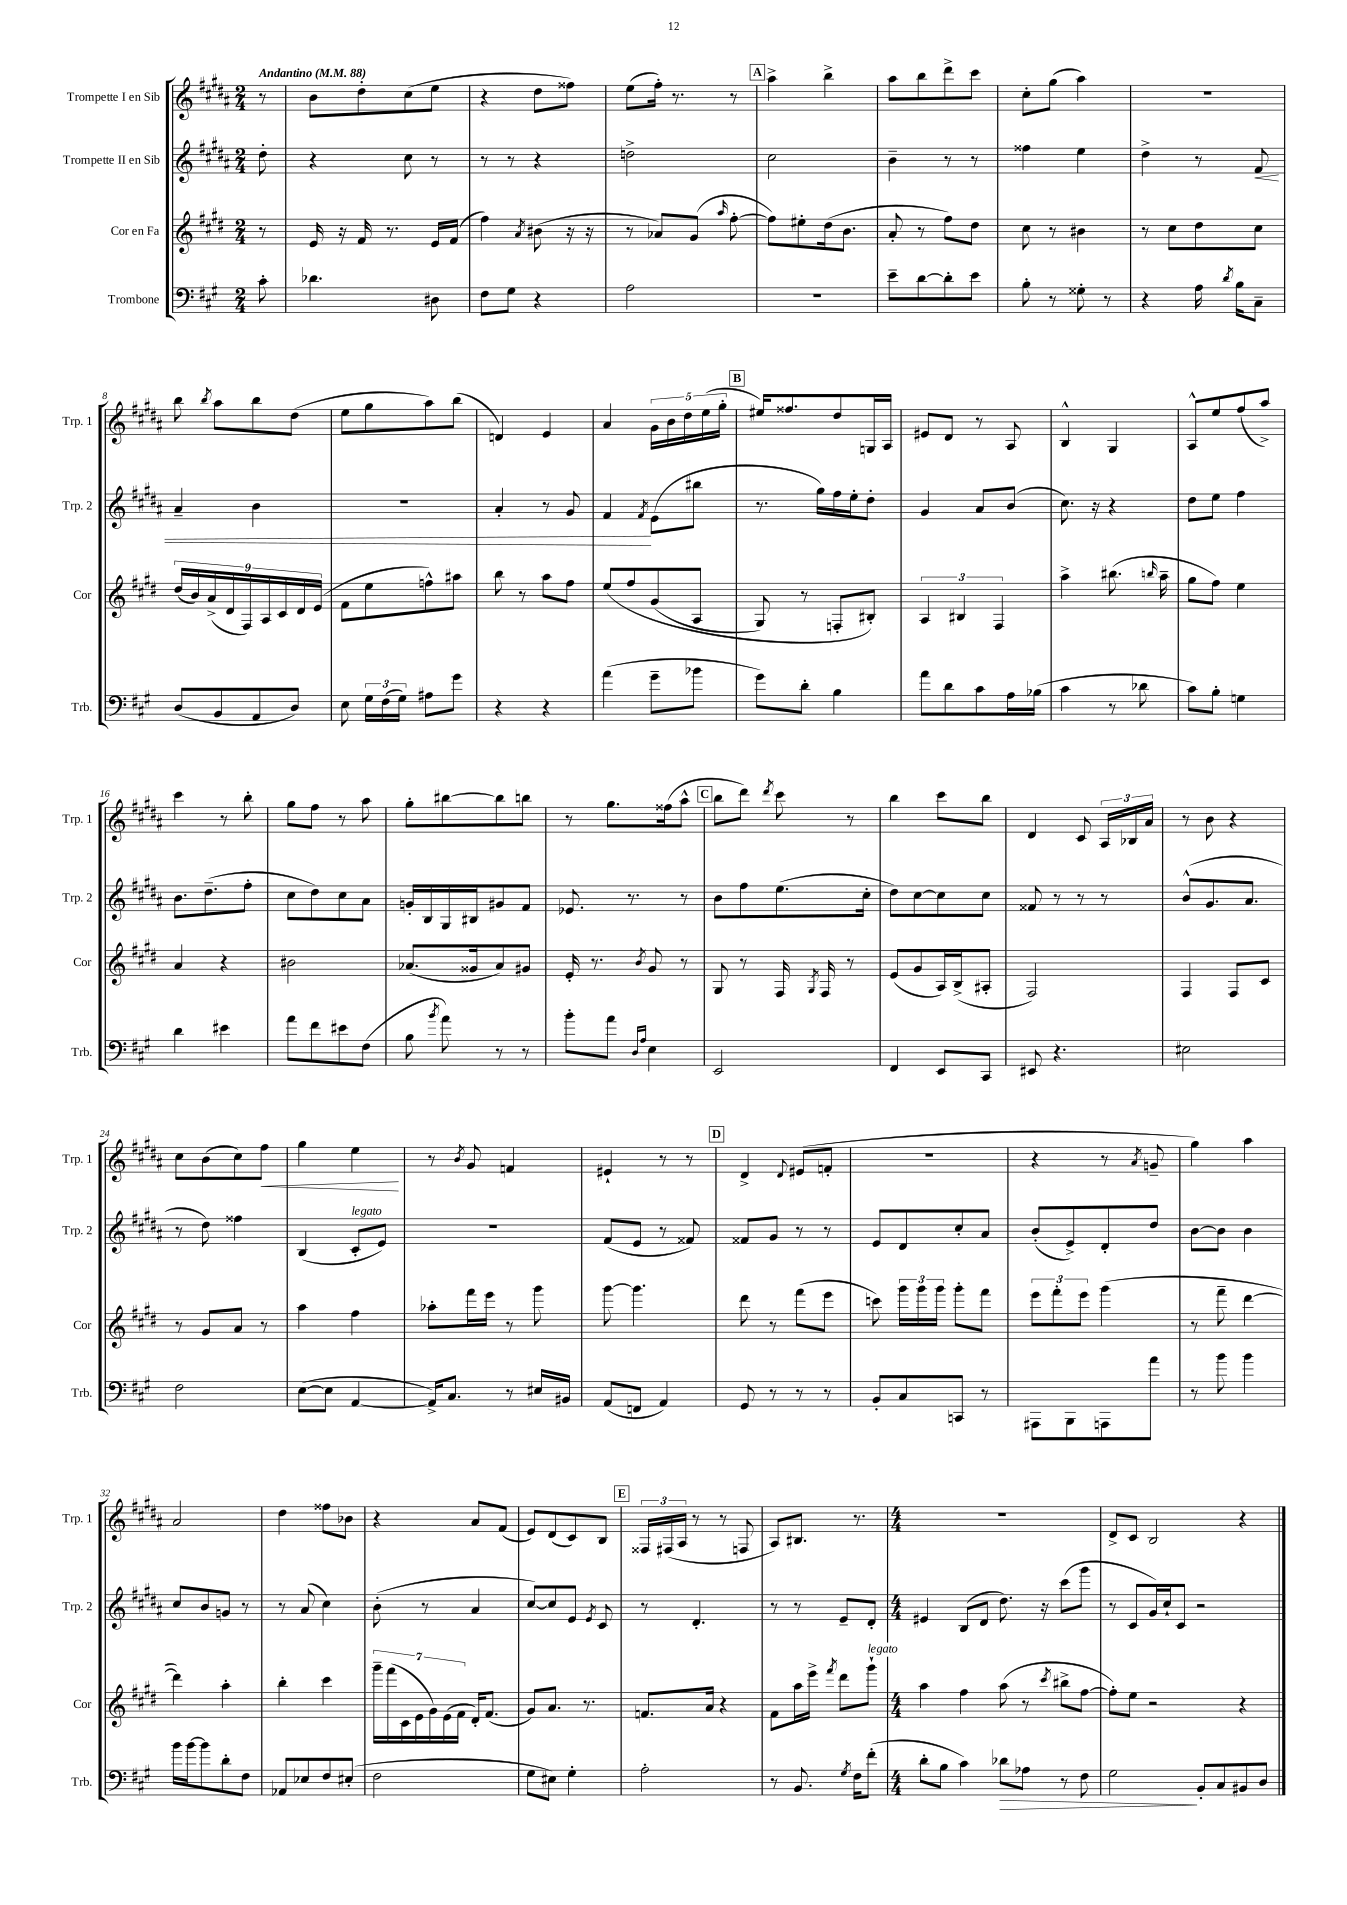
<<
\new StaffGroup <<
\new Staff = "s0" \with { instrumentName = "Trompette I en Sib" shortInstrumentName = "Trp. 1" } {
    \clef treble \key b \major \numericTimeSignature \time 2/4 \partial 8 \tempo "Andantino" 4 = 88
    \autoBeamOff r8 |
    b'8[ dis''8-. cis''8( e''8] |
    r4 dis''8[ fisis''8]) |
    e''8[( fis''16]-.) r8. r8 |
    \mark \markup { \box "A" } ais''4-> b''4-> |
    ais''8[ b''8 dis'''8-> cis'''8] |
    cis''8[-. gis''8]( ais''4) |
    r2 |
    b''8 \acciaccatura { b''8 } ais''8[ b''8 dis''8]( |
    e''8[ gis''8 ais''8) b''8]( |
    d'4) e'4 |
    ais'4 \tuplet 5/4 { gis'16[ b'16 dis''16 e''16( gis''16]-. } |
    \mark \markup { \box "B" } eis''16[) fisis''8. dis''8 g16 ais16] |
    eis'8[ dis'8] r8 ais8 |
    b4-^ gis4 |
    ais8[-^ e''8 fis''8( ais''8]->) |
    cis'''4 r8 b''8-. |
    gis''8[ fis''8] r8 ais''8 |
    gis''8[-. bis''8~ bis''8 b''8] |
    r8 gis''8.[ fisis''16( ais''8]-^ |
    \mark \markup { \box "C" } b''8[ dis'''8]) \acciaccatura { dis'''8 } cis'''8 r8 |
    b''4 cis'''8[ b''8] |
    dis'4 cis'8 \tuplet 3/2 { ais16[ bes16 ais'16] } |
    r8 b'8 r4 |
    cis''8[ b'8( cis''8) fis''8]\< |
    gis''4 e''4\! |
    r8 \acciaccatura { b'8 } gis'8 f'4 |
    eis'4-! r8 r8 |
    \mark \markup { \box "D" } dis'4-> \appoggiatura { dis'8 } eis'8[( f'8]-. |
    R2 |
    r4 r8 \acciaccatura { ais'8 } g'8-- |
    gis''4) ais''4 |
    ais'2 |
    dis''4 fisis''8[ bes'8] |
    r4 ais'8[ fis'8]( |
    e'8[) dis'8( cis'8) b8] |
    \mark \markup { \box "E" } \tuplet 3/2 { fisis16[ fis16( ais16] } r8 r8 f8 |
    ais8[) bis8.] r8. |
    \numericTimeSignature \time 4/4 R1 |
    dis'8[-> cis'8] b2 r4 \bar "|." |
}
\new Staff = "s1" \with { instrumentName = "Trompette II en Sib" shortInstrumentName = "Trp. 2" } {
    \clef treble \key b \major \numericTimeSignature \time 2/4 \partial 8
    \autoBeamOff dis''8-. |
    r4 cis''8 r8 |
    r8 r8 r4 |
    d''2-> |
    \mark \markup { \box "A" } cis''2 |
    b'4-- r8 r8 |
    fisis''4 e''4 |
    dis''4-> r8 fis'8\< |
    ais'4-- b'4 |
    r2 |
    ais'4-. r8 gis'8 |
    fis'4\! \acciaccatura { fis'8 } e'8[( bis''8] |
    \mark \markup { \box "B" } r8. gis''16[) fis''16 e''16-. dis''8]-. |
    gis'4 ais'8[ b'8]( |
    cis''8.) r16 r4 |
    dis''8[ e''8] fis''4 |
    b'8.[ dis''8.--( fis''8]-. |
    cis''8[ dis''8) cis''8 ais'8] |
    g'16[-. b16 gis16 bis16 gis'8 fis'8] |
    ees'8. r8. r8 |
    \mark \markup { \box "C" } b'8[ fis''8 e''8.( cis''16]-. |
    dis''8[) cis''8~ cis''8 cis''8] |
    fisis'8 r8 r8 r8 |
    b'8[-^( gis'8. ais'8.] |
    r8 dis''8) fisis''4 |
    b4( cis'8[-.^\markup { \italic "legato" } e'8]) |
    r2 |
    fis'8[( e'8] r8 fisis'8) |
    \mark \markup { \box "D" } fisis'8[ gis'8] r8 r8 |
    e'8[ dis'8 cis''8-. ais'8] |
    b'8[-.( e'8->) dis'8-. dis''8] |
    b'8[~ b'8] b'4 |
    cis''8[ b'8 g'8] r8 |
    r8 ais'8( cis''4) |
    b'8-.( r8 ais'4 |
    cis''8[~) cis''8 e'8] \acciaccatura { e'8 } cis'8 |
    \mark \markup { \box "E" } r8 dis'4.-. |
    r8 r8 e'8[-- dis'8]-. |
    \numericTimeSignature \time 4/4 eis'4 b8[( dis'8] dis''8.) r16 cis'''8[( gis'''8] |
    r8 cis'8[ gis'16) cis''16-! cis'8] r2 \bar "|." |
}
\new Staff = "s2" \with { instrumentName = "Cor en Fa" shortInstrumentName = "Cor" } {
    \clef treble \key e \major \numericTimeSignature \time 2/4 \partial 8
    \autoBeamOff r8 |
    e'16 r16 fis'16 r8. e'16[ fis'16]( |
    fis''4) \acciaccatura { a'8 } bis'8( r16 r16 |
    r8 aes'8[) gis'8]( \grace { a''16 } fis''8~-. |
    \mark \markup { \box "A" } fis''8[) eis''8-. dis''16( b'8.] |
    a'8-. r8 fis''8[) dis''8] |
    cis''8 r8 bis'4 |
    r8 cis''8[ dis''8 cis''8] |
    \tuplet 9/8 { dis''16[( b'16) a'16->( dis'16 fis16) a16 cis'16 dis'16 e'16]( } |
    fis'8[ e''8 f''8-^) ais''8] |
    b''8 r8 a''8[ fis''8] |
    e''8[\( fis''8 gis'8( a8] |
    \mark \markup { \box "B" } gis8) r8 f8[-. bis8]-.\) |
    \tuplet 3/2 { a4 bis4 fis4 } |
    a''4-> bis''8.( \grace { b''16 } a''16-- |
    gis''8[ fis''8]) e''4 |
    a'4 r4 |
    bis'2 |
    aes'8.[( gisis'16 aes'8) gis'8] |
    e'16-. r8. \acciaccatura { b'8 } gis'8 r8 |
    \mark \markup { \box "C" } gis8 r8 fis16 \acciaccatura { gis8 } fis16 r8 |
    e'8[( gis'8 a16) b16->( ais8]-. |
    fis2) |
    fis4 fis8[ cis'8] |
    r8 gis'8[ a'8] r8 |
    a''4 fis''4 |
    aes''8[-. fis'''16 e'''16] r8 gis'''8 |
    gis'''8~ gis'''4. |
    \mark \markup { \box "D" } dis'''8 r8 fis'''8[( e'''8] |
    c'''8) \tuplet 3/2 { gis'''16[ gis'''16 gis'''16] } gis'''8[-. fis'''8] |
    \tuplet 3/2 { e'''8[ fis'''8-. e'''8] } gis'''4( |
    r8 fis'''8-- dis'''4~ |
    dis'''4) a''4-. |
    b''4-. cis'''4 |
    \tuplet 7/4 { gis'''16[-- fis'''16( cis'16 e'16 gis'16) e'16( fis'16] } dis'16[-.) fis'8.]( |
    gis'8[) a'8.] r8. |
    \mark \markup { \box "E" } f'8.[ a'16] r4 |
    fis'8[ a''16 e'''16]-> \acciaccatura { fis'''8 } dis'''8[ gis'''8]-!^\markup { \italic "legato" } |
    \numericTimeSignature \time 4/4 a''4 fis''4 a''8( r8 \acciaccatura { cis'''8 } bis''8[-> fis''8]~ |
    fis''8[-.) e''8] r2 r4 \bar "|." |
}
\new Staff = "s3" \with { instrumentName = "Trombone" shortInstrumentName = "Trb." } {
    \clef bass \key a \major \numericTimeSignature \time 2/4 \partial 8
    \autoBeamOff cis'8-. |
    des'4. dis8 |
    fis8[ gis8] r4 |
    a2 |
    \mark \markup { \box "A" } r2 |
    e'8[-- d'8~ d'8-. e'8] |
    b8-. r8 gisis8-. r8 |
    r4 a16 \acciaccatura { d'8 } b16[ cis8]-- |
    d8[( b,8 a,8 d8]) |
    e8 \tuplet 3/2 { gis16[ fis16( gis16]) } ais8[ gis'8] |
    r4 r4 |
    a'4( gis'8[-- bes'8] |
    \mark \markup { \box "B" } gis'8[) d'8]-. b4 |
    a'8[ d'8 cis'8 a16 bes16]( |
    cis'4 r8 des'8 |
    cis'8[) b8]-. g4 |
    d'4 eis'4 |
    a'8[ fis'8 eis'8 fis8]( |
    b8 \acciaccatura { b'8 } a'8) r8 r8 |
    b'8[-. a'8] \grace { d16[ a16] } e4 |
    \mark \markup { \box "C" } e,2 |
    fis,4 e,8[ cis,8] |
    eis,8 r4. |
    eis2 |
    fis2 |
    e8[~( e8] a,4~ |
    a,16[->) cis8.] r8 eis16[ bis,16] |
    a,8[( f,8] a,4) |
    \mark \markup { \box "D" } gis,8 r8 r8 r8 |
    b,8[-. cis8 c,8] r8 |
    ais,,8[ b,,8 a,,8 a'8] |
    r8 b'8 b'4 |
    b'16[ b'16~ b'8 d'8-. fis8] |
    aes,8[ ees8 fis8 eis8]-.( |
    fis2 |
    gis8[ eis8]) gis4-. |
    \mark \markup { \box "E" } a2-. |
    r8 b,8. \acciaccatura { gis8 } fis16[ fis'8]-.( |
    \numericTimeSignature \time 4/4 d'8[-. b8] cis'4) des'8[\> aes8] r8 fis8 |
    gis2\! b,8[-. cis8 bis,8 d8] \bar "|." |
}
>>
>>
